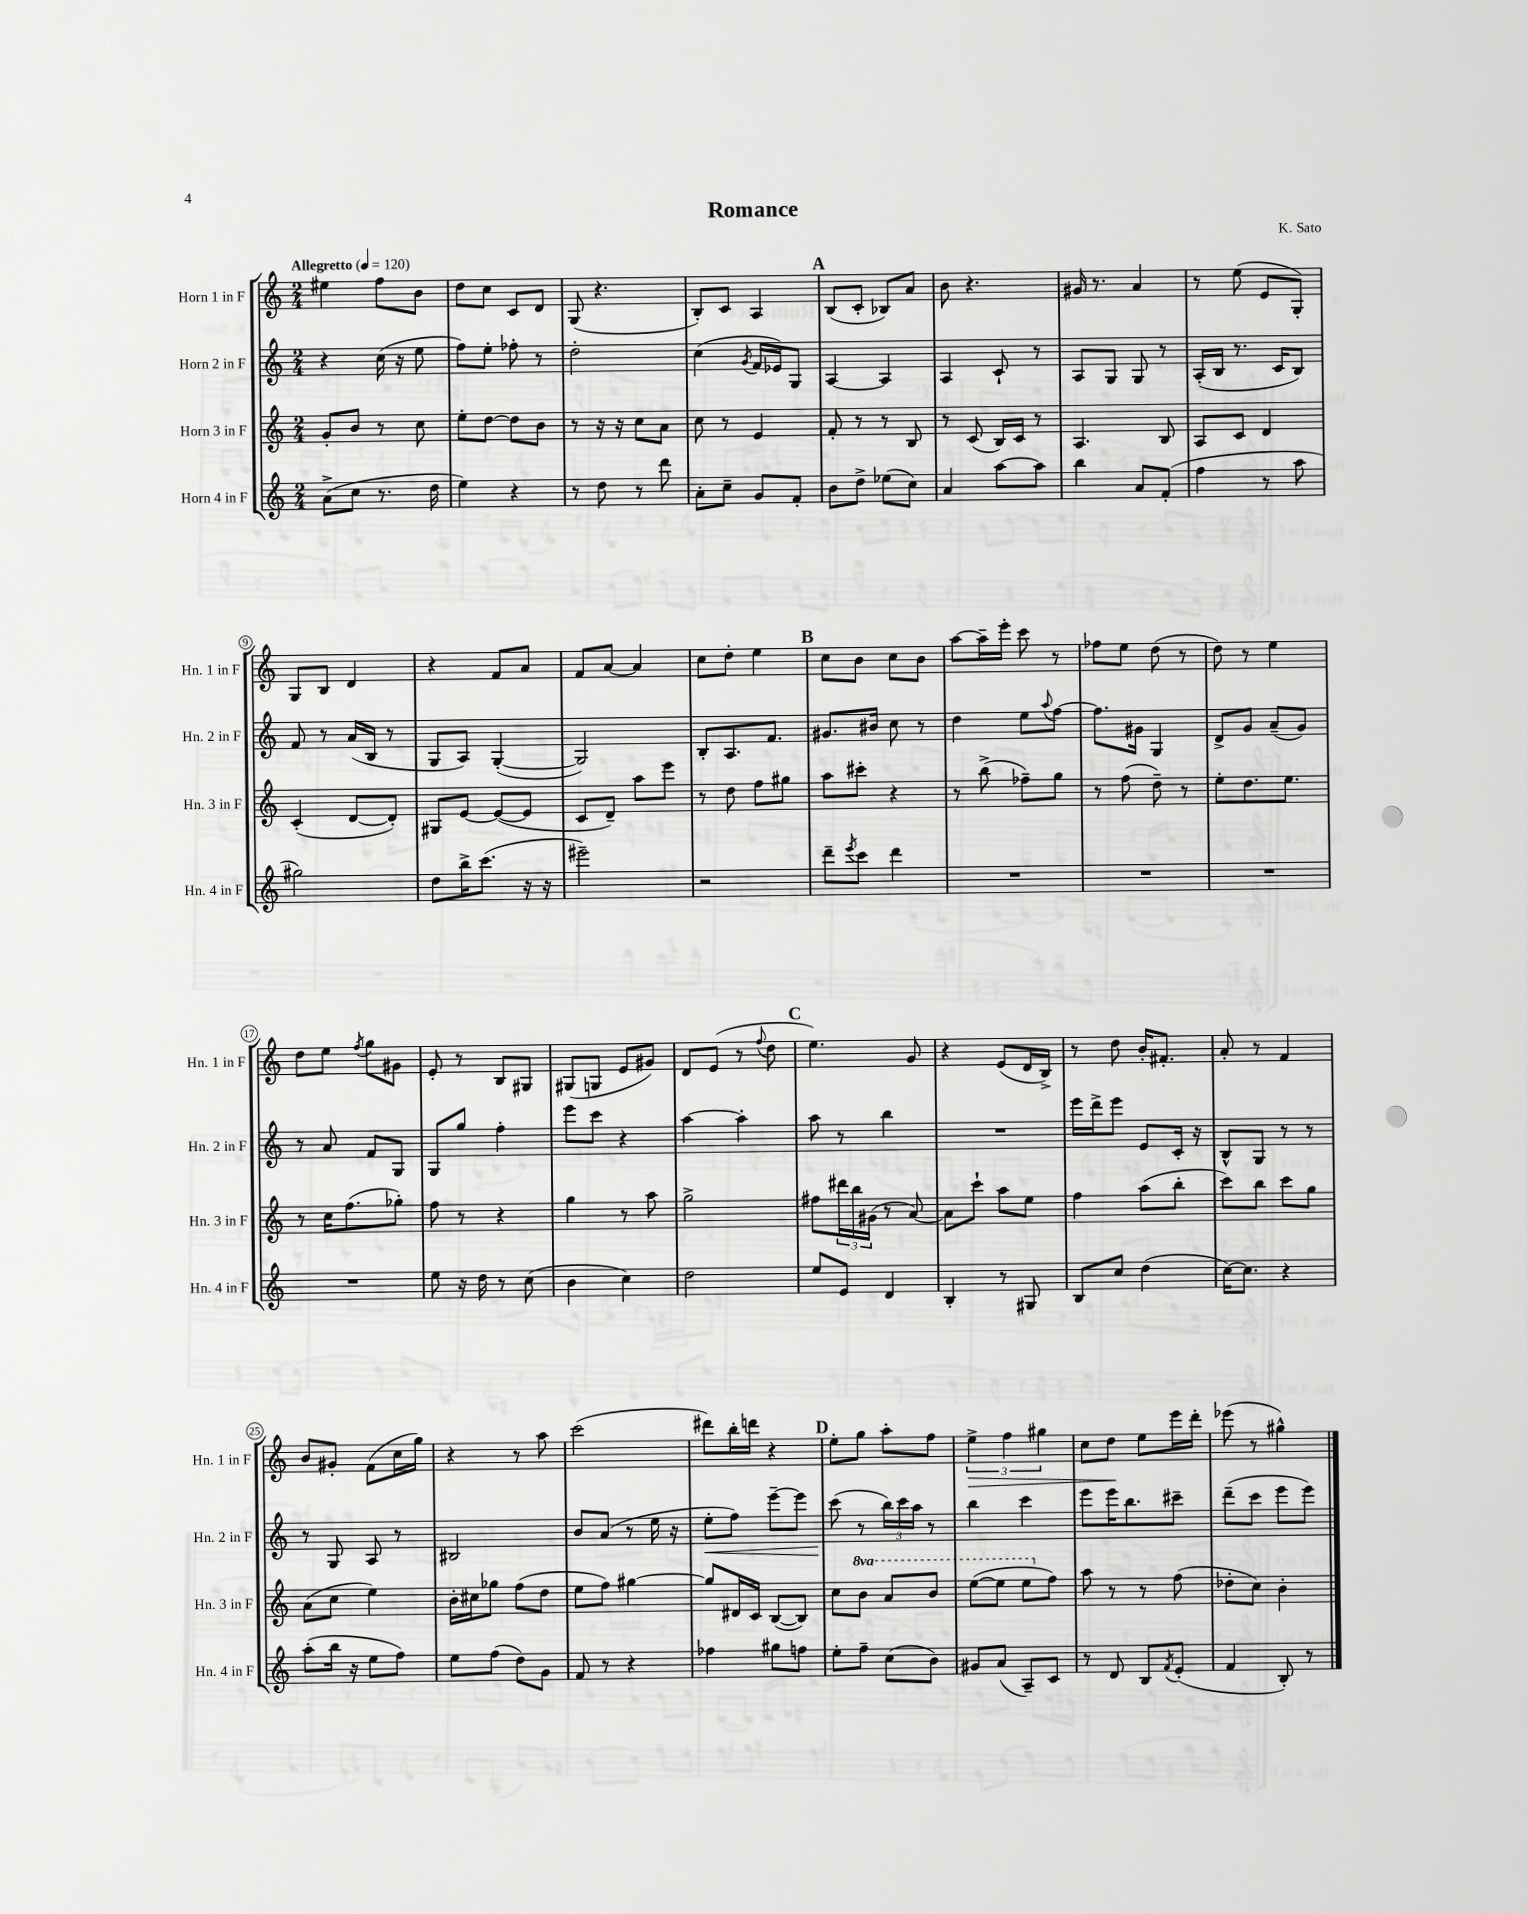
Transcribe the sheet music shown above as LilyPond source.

\header { title = "Romance" composer = "K. Sato" }
<<
\new StaffGroup <<
\new Staff = "s0" \with { instrumentName = "Horn 1 in F" shortInstrumentName = "Hn. 1 in F" } {
    \clef treble \key c \major \numericTimeSignature \time 2/4 \tempo "Allegretto" 4 = 120
    eis''4 f''8 b'8 |
    d''8 c''8 c'8 d'8 |
    g8( r4. |
    b8-.) c'8 a4 |
    \mark \markup { \bold "A" } b8( c'8-. bes8) a'8 |
    b'8 r4. |
    gis'16 r8. a'4 |
    r8 e''8( e'8 g8-.) |
    g8 b8 d'4 |
    r4 f'8 a'8 |
    f'8 a'8~ a'4 |
    c''8 d''8-. e''4 |
    \mark \markup { \bold "B" } c''8 b'8 c''8 b'8 |
    a''8~ a''16-- e'''16-. c'''8 r8 |
    fes''8 e''8 d''8( r8 |
    d''8) r8 e''4 |
    d''8 e''8 \acciaccatura { f''8 } g''8 gis'8 |
    e'8-. r8 b8 gis8 |
    gis8( g8 e'8 gis'8) |
    d'8 e'8( r8 \appoggiatura { f''8 } d''8 |
    \mark \markup { \bold "C" } e''4.) g'8 |
    r4 e'8( d'16 b16->) |
    r8 d''8 b'16-. fis'8.-. |
    a'8-. r8 f'4 |
    b'8 gis'8-. f'8( c''16 g''16) |
    r4 r8 a''8 |
    c'''2( |
    dis'''8) b''16-. d'''16 r4 |
    \mark \markup { \bold "D" } e''8-. g''8 a''8-. f''8 |
    \tuplet 3/2 { e''4->\> f''4 gis''4 } |
    c''8 d''8\! e''8 e'''16 d'''16-. |
    ees'''8( r8 gis''4-^) \bar "|." |
}
\new Staff = "s1" \with { instrumentName = "Horn 2 in F" shortInstrumentName = "Hn. 2 in F" } {
    \clef treble \key c \major \numericTimeSignature \time 2/4
    r4 c''16( r16 e''8 |
    f''8) e''8-. fes''8-. r8 |
    d''2-. |
    c''4( \acciaccatura { g'8 } f'16 ees'16) g8 |
    \mark \markup { \bold "A" } a4~ a4 |
    a4 c'8-! r8 |
    a8 g8 g8 r8 |
    a16-.( b16 r8. c'16 b8) |
    f'8 r8 a'16( b16 r8 |
    g8 a8) g4~-.( |
    g2) |
    b8-. a8. f'8. |
    \mark \markup { \bold "B" } gis'8. bis'16 c''8 r8 |
    d''4 e''8 \appoggiatura { a''8 } f''8~ |
    f''8. gis'16 g4 |
    d'8-> g'8 a'8--( g'8) |
    r8 a'8 f'8 g8 |
    g8 g''8 f''4-. |
    e'''8 c'''8 r4 |
    a''4~ a''4-. |
    \mark \markup { \bold "C" } a''8 r8 b''4 |
    R2 |
    e'''16 d'''16-> e'''8 e'8 c'16-. r16 |
    b8-^ g8 r8 r8 |
    r8 g8 a8 r8 |
    bis2 |
    b'8 a'8( r8 e''16 r16 |
    e''8-.\< f''8) e'''8~-- e'''8 |
    \mark \markup { \bold "D" } c'''8\!( r8 \tuplet 3/2 { b''16) c'''16 a''16 } r8 |
    b''4 c'''4 |
    e'''8 e'''16 b''8. cis'''8-- |
    d'''8--( c'''8 e'''8 e'''8) \bar "|." |
}
\new Staff = "s2" \with { instrumentName = "Horn 3 in F" shortInstrumentName = "Hn. 3 in F" } {
    \clef treble \key c \major \numericTimeSignature \time 2/4 \set Staff.ottavationMarkups = #ottavation-simple-ordinals
    g'8-. b'8 r8 c''8 |
    e''8-. d''8~ d''8 b'8 |
    r8 r16 r16 c''8 a'8 |
    c''8 r8 e'4 |
    \mark \markup { \bold "A" } f'8-. r8 r8 b8 |
    r8 c'8( b16) c'16 r8 |
    a4. b8 |
    a8 c'8 d'4 |
    c'4-.( d'8~ d'8-.) |
    gis8 e'8~ e'8~( e'8 |
    c'8 d'8--) a''8 e'''8 |
    r8 d''8 f''8 gis''8 |
    \mark \markup { \bold "B" } a''8 cis'''8-. r4 |
    r8 b''8->( fes''8--) g''8 |
    r8 f''8( d''8--) r8 |
    e''8-. d''8. e''8. |
    r8 c''16 f''8.( ges''8-.) |
    f''8 r8 r4 |
    g''4 r8 a''8 |
    g''2-> |
    \mark \markup { \bold "C" } fis''8 \tuplet 3/2 { dis'''16 b''16 gis'16( } r8 a'8~) |
    a'8 c'''8-! a''8 e''8 |
    f''4 a''8( b''8-. |
    c'''8) b''8 c'''8 g''8 |
    a'8( c''8 e''4) |
    b'16-. cis''16 ges''8 f''8( d''8 |
    e''8 f''8) gis''4~ |
    gis''8 dis'16 c'16 b8~( b8) |
    \mark \markup { \bold "D" } c''8 \ottava #1 b''8 a''8 b''8 |
    e'''8~( e'''8 e'''8 \ottava #0 f''8) |
    a''8 r8 r8 f''8( |
    des''8-. c''8) b'4-. \bar "|." |
}
\new Staff = "s3" \with { instrumentName = "Horn 4 in F" shortInstrumentName = "Hn. 4 in F" } {
    \clef treble \key c \major \numericTimeSignature \time 2/4
    a'8->( c''8 r8. d''16 |
    e''4) r4 |
    r8 d''8 r8 d'''8 |
    a'8-. c''8-- g'8 f'8-. |
    \mark \markup { \bold "A" } b'8 d''8-> ees''8( c''8) |
    a'4 a''8~ a''8 |
    b''4 a'8 f'8-.( |
    f''4 r8 a''8 |
    gis''2) |
    d''8 b''16-> c'''8.( r16 r16 |
    eis'''2--) |
    r2 |
    \mark \markup { \bold "B" } d'''8-- \acciaccatura { e'''8 } c'''8 d'''4 |
    R2 |
    R2 |
    R2 |
    R2 |
    e''8 r16 d''16 r8 c''8( |
    b'4 c''4) |
    d''2 |
    \mark \markup { \bold "C" } e''8 e'8 d'4 |
    b4-. r8 gis8 |
    b8 c''8 d''4( |
    c''16~) c''8. r4 |
    a''8-.( b''16 r16 e''8 f''8) |
    e''8 f''8( d''8) g'8 |
    f'8 r8 r4 |
    fes''4 gis''8 f''8 |
    \mark \markup { \bold "D" } e''8-. f''8-- c''8( b'8) |
    gis'8 a'8( a8--) c'8 |
    r8 d'8 b8 \acciaccatura { f'8 } e'8-.( |
    f'4 b8-.) r8 \bar "|." |
}
>>
>>
\layout { \context { \Score \override BarNumber.stencil = #(make-stencil-circler 0.1 0.3 ly:text-interface::print) } }
